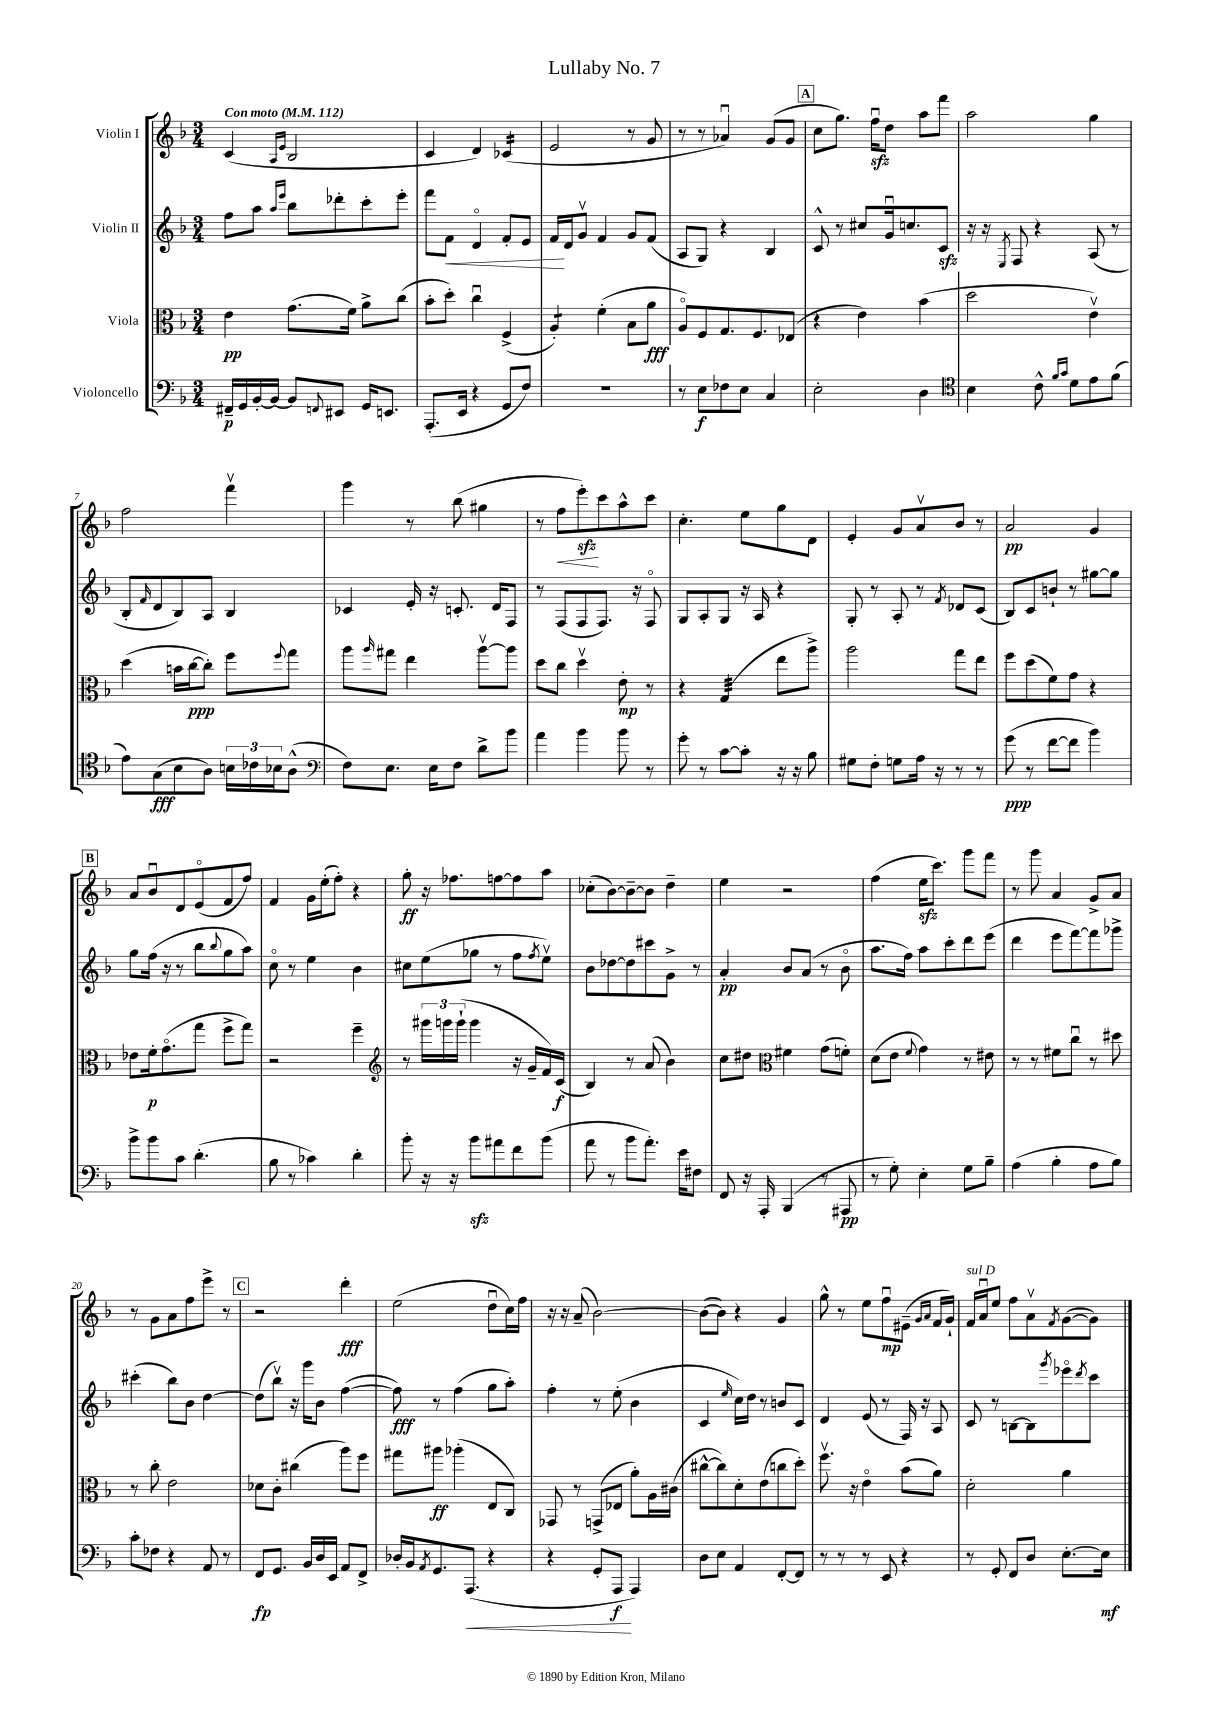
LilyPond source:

\header { title = "Lullaby No. 7" }
<<
\new StaffGroup <<
\new Staff = "s0" \with { instrumentName = "Violin I" } {
    \clef treble \key f \major \numericTimeSignature \time 3/4 \tempo "Con moto" 4 = 112
    c'4( \grace { a16 e'16 } bes2 |
    c'4 d'4) ces'4:16( |
    e'2 r8 g'8 |
    r8 r8 aes'4\downbow) g'8( g'8 |
    \mark \markup { \box "A" } c''8 g''8.) f''16\downbow\sfz d''8 a''8 f'''8 |
    a''2 g''4 |
    f''2 f'''4\upbow |
    g'''4 r8 bes''8( gis''4 |
    r8 f''8\< e'''8-.\sfz\!) c'''8 a''8-^ c'''8 |
    c''4.-. e''8 g''8 d'8 |
    e'4-. g'8 a'8\upbow bes'8 r8 |
    a'2\pp g'4 |
    \mark \markup { \box "B" } a'8 bes'8\downbow d'8 e'8\flageolet( f'8 f''8) |
    f'4 g'16 e''16-.( f''8-.) r4 |
    g''8-.\ff r16 fes''8. f''8~ f''8 a''8 |
    ces''8-.( bes'8~) bes'8~-- bes'8 d''4-- |
    e''4 r2 |
    f''4( e''16\sfz c'''8.) g'''8 f'''8 |
    r8 g'''8 a'4 g'8-> a'8 |
    r8 g'8 a'8 f''8 e'''8-> r8 |
    \mark \markup { \box "C" } r2 d'''4-.\fff |
    e''2( d''8\downbow c''16) f''16 |
    r16 r16 a'8--( bes'2~) |
    bes'8~( bes'8) r4 g'4 |
    g''8-^ r8 e''8 f''8\downbow\mp eis'8--( \grace { g'16 a'16 } f'16 g'16-!) |
    f'16^\markup { \italic "sul D" } a'16\downbow e''8 f''8 a'8\upbow \acciaccatura { f'8 } g'8~( g'8) \bar "|." |
}
\new Staff = "s1" \with { instrumentName = "Violin II" } {
    \clef treble \key f \major \numericTimeSignature \time 3/4
    f''8 a''8 \grace { a''16 e'''16 } bes''8 des'''8-. c'''8-. e'''8-. |
    f'''8 f'8\< d'4\flageolet f'8-. e'8 |
    f'16\! d'16 g'8\upbow f'4 g'8 f'8( |
    a8 g8) r4 bes4 |
    \mark \markup { \box "A" } c'8-^ r8 cis''8 g'16\downbow c''8. c'8\sfz |
    r16 r16 \acciaccatura { e8 } f8 r4 a8( r8 |
    bes8-. \grace { f'16 } d'8 bes8) a8 bes4 |
    ces'4 e'16-. r16 c'8.-. d'16 f8 |
    r8 f8( f8 f8.) r16 f8\flageolet |
    g8 a8-. g8 r16 a16 r4 |
    g8-. r8 a8-. r8 \acciaccatura { f'8 } des'8 c'8( |
    bes8) c'8 b'8-! r8 gis''8~ gis''8 |
    \mark \markup { \box "B" } g''8 f''16( r16 r8 bes''8 \appoggiatura { bes''8 } g''8 a''8) |
    c''8\flageolet r8 e''4 bes'4 |
    cis''8 e''8( ges''8 r8 f''8 \acciaccatura { f''8 } e''8\upbow) |
    bes'8 des''8~ des''8 cis'''8 g'8-> r8 |
    a'4-.\pp bes'8 a'8( r8 bes'8\flageolet |
    a''8. f''16) a''8 c'''8-. d'''8 e'''8( |
    d'''4 e'''8 f'''8~) f'''8 ges'''8-> |
    cis'''4-.( bes''8) bes'8 d''4~ |
    \mark \markup { \box "C" } d''8( bes''8\upbow) r16 g'''16 bes'8 f''4~( |
    f''8\fff) r8 f''4( g''8 a''8-.) |
    f''4-. r8 e''8-.( bes'4 |
    c'4 \grace { e''16 } c''16) d''16 r8 b'8 c'8 |
    d'4 e'8( r8 f16) r16 a8 |
    c'8 r8 b8~ b8 \acciaccatura { g'''8 } ees'''8\flageolet \acciaccatura { d'''8 } c'''8 \bar "|." |
}
\new Staff = "s2" \with { instrumentName = "Viola" } {
    \clef alto \key f \major \numericTimeSignature \time 3/4
    e'4\pp g'8.( f'16) a'8-> c''8( |
    bes'8-. d''8-.) c''4\downbow f4->( |
    a4:8-.) f'4-.( bes8 a'8\fff |
    a8\flageolet) f8 g8. f8. ees8( |
    \mark \markup { \box "A" } r4 e'4) bes'4( |
    d''2 e'4\upbow) |
    d''4( b'16 c''16~\ppp c''8-.) f''8 \appoggiatura { f''8 } g''8 |
    a''8 \grace { a''16 } gis''8 e''4 a''8~\upbow a''8 |
    d''8 c''8 d''4\upbow e'8-.\mp r8 |
    r4 g4:32( e''8 a''8->) |
    a''2 g''8 e''8 |
    f''8 d''8( f'8) g'8 r4 |
    \mark \markup { \box "B" } ees'8 f'16-.\p g'8.\flageolet( g''8 f''8-> g''8) |
    r2 f''4-- |
    \clef treble r8 \tuplet 3/2 { gis'''16 g'''16 g'''16-!( } g'''4 r16 g'16-- f'16) c'16\f( |
    bes4) r8 a'8( bes'4) |
    c''8 dis''8 \clef alto fis'4 g'8( f'8-.) |
    d'8( e'8 \appoggiatura { f'8 } g'4) r8 eis'8 |
    r8 r8 fis'8 c''8\downbow r8 dis''8 |
    r8 c''8-. e'2 |
    \mark \markup { \box "C" } des'8 c'8-. cis''4( a''8) f''8 |
    gis''8 ais''8\ff aes''4-.( e8 c8) |
    ges,8 r8 g,8->( ees8 a'8-.) a16 cis'16( |
    cis''8~-^ cis''8) d'8-. e'8( c''8 d''8-.) |
    f''8.\upbow r16 e'4\flageolet bes'8( a'8) |
    d'2-. a'4 \bar "|." |
}
\new Staff = "s3" \with { instrumentName = "Violoncello" } {
    \clef bass \key f \major \numericTimeSignature \time 3/4
    fis,16--\p g,16 bes,16~-. bes,16~ bes,8 \appoggiatura { f,8 } eis,8 g,16 e,8. |
    a,,8.-.( e,16 r4 g,8 f8) |
    R2. |
    r8 e8\f fes8 e8 c4 |
    \mark \markup { \box "A" } e2-. d4 |
    \clef tenor bes4 c'8-^ \grace { f'16 g'16 } d'8 e'8 f'8( |
    e'8) g8\fff( bes8 a8) \tuplet 3/2 { b16 ces'16 bes16 } a8-^( |
    \clef bass f8) e8. e16 f8 d'8-> bes'8 |
    a'4 bes'4 bes'8 r8 |
    g'8-. r8 c'8~ c'8-. r16 r16 bes8 |
    gis8 f8-. g8 a16 r16 r8 r8 |
    g'8\ppp( r8 f'8~ f'8 bes'4) |
    \mark \markup { \box "B" } bes'8-> bes'8 c'8 d'4.-.( |
    bes8 r8 ces'4) d'4-. |
    bes'8-. r16 r16 bes'8\sfz ais'8 f'8 bes'8( |
    a'8 r8 bes'8 a'8.-.) e'16 fis8 |
    f,8 r16 a,,16-. bes,,4( r8 ais,,8\pp |
    r8 g8-.) e4-. g8 bes8-- |
    a4( bes4-. a8 bes8) |
    c'8-. fes8 r4 a,8 r8 |
    \mark \markup { \box "C" } f,8\fp g,8. bes,16 d16 e,16 a,8 f,8-> |
    des16-. bes,16 \acciaccatura { a,8 } g,8. a,,8.\<( r4 |
    r4 g,8-. a,,8\f\! a,,4) |
    d8 e8 a,4 f,8~-. f,8 |
    r8 r8 r8 e,8 r4 |
    r8 g,8-. f,8 d8 e8.~-. e16\mf \bar "|." |
}
>>
>>
